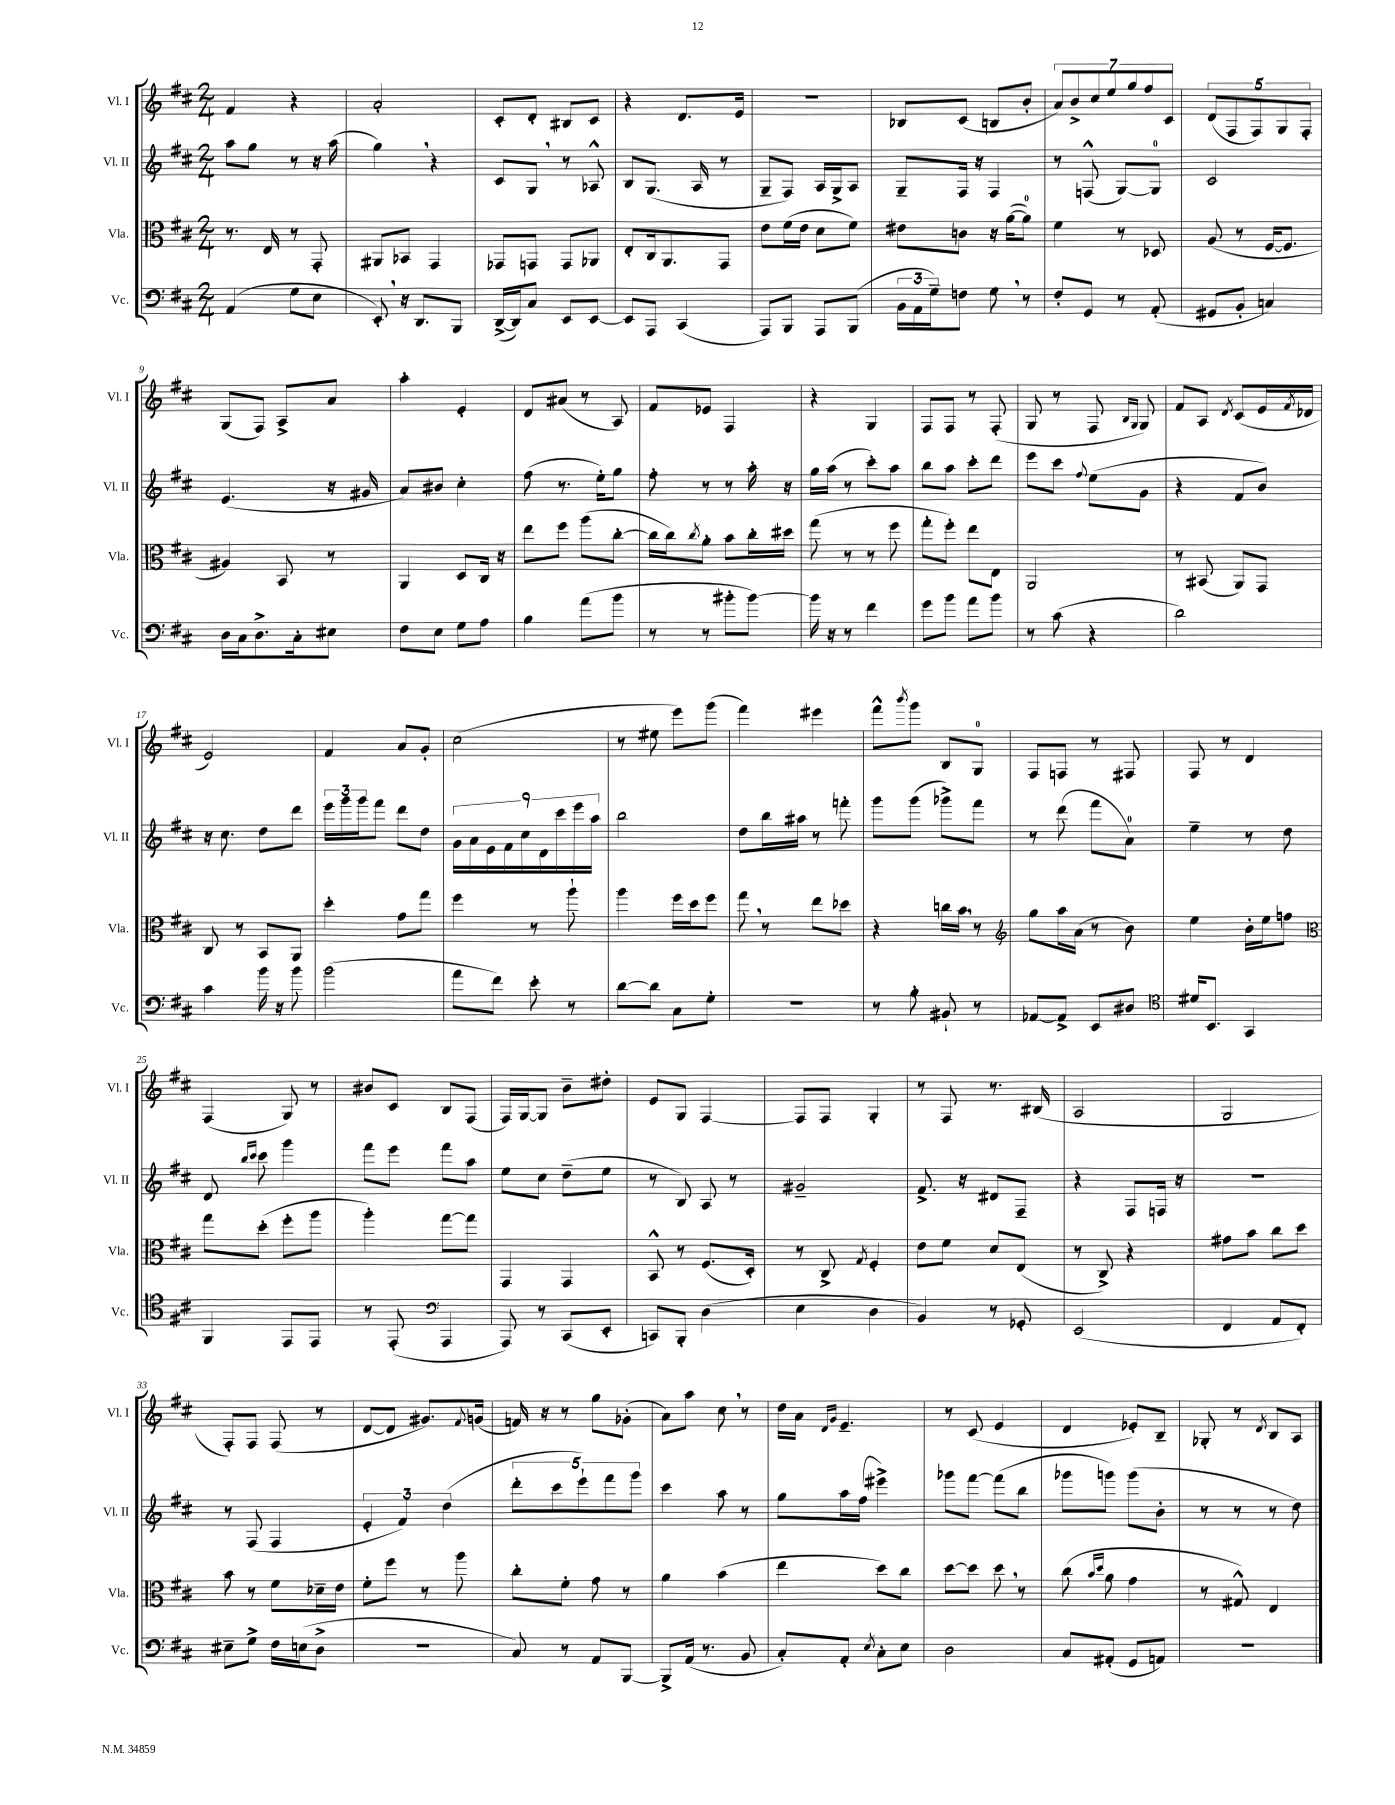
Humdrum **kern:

**kern	**kern	**kern	**kern
*staff4	*staff3	*staff2	*staff1
*clefF4	*clefC3	*clefG2	*clefG2
*k[f#c#]	*k[f#c#]	*k[f#c#]	*k[f#c#]
*M2/4	*M2/4	*M2/4	*M2/4
(4AA/	8.r	8aa\L	4f#/
.	.	8gg\J	.
.	16E/	.	.
8G\L	8r	8r	4r
8E\J	8GG'/	16r	.
.	.	(16aa\	.
=	=	=	=
8EE'/)	8AA#/L	4gg\)	2a'/
16r	8BB-/J	.	.
8.DD/L	.	.	.
.	4GG/	4r	.
8BBB/J	.	.	.
=	=	=	=
([16DD^/LL	8GG-/L	8c#/L	8c#'/L
16DD/]J)	.	.	.
8C#/J	8GG/J	8G/J	8d'/J
8EE/L	8GG/L	8r	8B#/L
[8EE/J	8AA-/J	8A-^^/	8c#/J
=	=	=	=
8EE/]L	8E'/L	8B/L	4r
8AAA/J	16C#/k	(8.G/J	.
.	8.AA/	.	.
(4CC#/	.	.	8.d/L
.	.	16A/	.
.	8GG/J	8r	.
.	.	.	16e/Jk
=	=	=	=
8AAA/L)	8e\L	8G~/L	2r
8BBB/J	(16f#\L	8F#/J)	.
.	16e\JJ	.	.
8AAA/L	8d\L	16A/LL	.
.	.	16G^/J	.
(8BBB/J	8f#\J)	8A/J	.
=	=	=	=
24BB\LL	8e#\L	8G~/L	8B-/L
24AA\	.	.	.
24G~\J)	.	.	.
8F\J	8c\J	16F#/Jk	(8c#/J
.	.	16r	.
8G\	16r	4F#/	8B/L
.	([16a\LK	.	.
8r	8a\]J)	.	8b'/J
=	=	=	=
8F#'/L	4f#\	8r	14a/L)
.	.	.	14b^/
8GG/J	.	(8F^^/	.
.	.	.	14cc#/
.	.	.	14ee/
8r	8r	[8G/L)	.
.	.	.	14gg/
.	.	.	14ff#/
(8AA'/	8D-/	8G/]J	.
.	.	.	14c#/J
=	=	=	=
8GG#/L	(8A/	2c#/	(10d/L
.	.	.	10F#/
8BB'/J	8r	.	.
.	.	.	10F#/)
4C/)	[16F#/LK	.	.
.	.	.	10G/
.	8.F#/]J	.	.
.	.	.	10F#'/J
=	=	=	=
16D\LL	4A#/)	(4.e/	(8G/L
16C#\J	.	.	.
8.D^\	.	.	8F#/J)
.	8BB/	.	8A^/L
16C#'\k	.	.	.
8E#\J	8r	16r	8a/J
.	.	16g#/	.
=	=	=	=
8F#\L	4AA/	8a/L)	4aa'\
8E\J	.	8b#/J	.
8G\L	8D/L	4cc#'\	4e'/
8A\J	16C#/Jk	.	.
.	16r	.	.
=	=	=	=
4B\	8ee\L	(8ff#\	8d/L
.	8ff#\J	8.r	(8a#/J
(8a\L	(8aa\L	.	8r
.	.	16ee'\LK)	.
8b\J	[8cc#'\J	8gg\J	8A/)
=	=	=	=
8r	16cc#\]LL	8ff#'\	8f#/L
.	16cc#\J)	.	.
.	8qcc#/	.	.
8r	8a'\J	8r	8e-/J
8b#'\L	8b\L	8r	4F#/
[8b#\J)	16cc#'\L	16aa'\	.
.	16dd#\JJ	16r	.
=	=	=	=
16b#\]	(8gg\	16gg\LL	4r
16r	.	(16aa\JJ	.
8r	8r	8r	.
4f#\	8r	8ccc#'\L)	4G/
.	8ff#\	8aa\J	.
=	=	=	=
8g\L	8gg'\L	8bb\L	8F#/L
8b\J	8ff#'\J)	8aa\J	8F#/J
8a\L	8ee\L	8ccc#'\L	8r
8b\J	8E\J	8ddd\J	(8F#'/
=	=	=	=
8r	2AA/	8eee\L	8G/
(8c#\	.	8ccc#\J	8r
.	.	8qqff#/	.
4r	.	(8ee\L	8F#/
.	.	.	16qqB/LL
.	.	.	16qqG/JJ
.	.	8g\J	8G/)
=	=	=	=
2d\)	8r	4r	8f#/L
.	(8BB#/	.	8A/J
.	.	.	8qd/
.	8AA/L)	8f#/L	(8c#/L
.	8GG/J	8b/J)	16e/L
.	.	.	8qf#/
.	.	.	16d-/JJ
=	=	=	=
4c#\	8C#/	16r	2e/)
.	.	8.cc#\	.
.	8r	.	.
16b\	8BB/L	8dd\L	.
16r	.	.	.
8b\	8AA/J	8ddd\J	.
=	=	=	=
(2b\	4dd'\	24eee\LL	4f#/
.	.	24ggg\	.
.	.	24ggg\J	.
.	.	8fff#\J	.
.	8g\L	8ddd\L	8a/L
.	8gg\J	8dd\J	8g'/J
=	=	=	=
8a\L	4ff#\	18g\LL	(2cc#\
.	.	18a\	.
.	.	18e\	.
8f#\J)	.	.	.
.	.	18f#\	.
.	.	18cc#\	.
8e'\	8r	.	.
.	.	18d\	.
.	.	18ccc#\	.
8r	8aa`\	.	.
.	.	18eee\	.
.	.	18aa\JJ	.
=	=	=	=
[8d\L	4aa\	2bb\	8r
8d\]J	.	.	8ee#\
8C#\L	16ff#\LL	.	8eee\L)
.	16dd\J	.	.
8G'\J	8ff#\J	.	(8ggg\J
=	=	=	=
2r	8gg\	8dd\L	4fff#\)
.	8r	16bb\L	.
.	.	16aa#\JJ	.
.	8ee\L	8r	4eee#\
.	8dd-\J	8fff'\	.
=	=	=	=
8r	4r	8ggg\L	8fff#^^\L
.	.	.	8qbbb/
8B'\	.	(8ggg\J	8ggg\J
8BB#`/	16cc\LL	8ggg-^\L)	8B/L
.	16b\JJ	.	.
8r	8r	8fff#\J	8G/J
=	=	=	=
*	*clefG2	*	*
[8AA-/L	8gg\L	8r	8F#/L
8AA-^/]J	16aa\L	(8ddd\	8F/J
.	(16a\JJ	.	.
8EE/L	8r	8fff#\L	8r
8D#/J	8b\)	8a\J)	8F#/
=	=	=	=
*clefC4	*	*	*
16d#/LK	4ee\	4ee~\	8F#/
8.BB/J	.	.	.
.	.	.	8r
4GG/	16b'\LL	8r	4d/
.	16ee\J	.	.
.	8ff\J	8dd\	.
=	=	=	=
*	*clefC3	*	*
4FF#/	8gg\L	8d/	(4F#/
.	.	16qqbb/LL	.
.	.	16qqccc#/JJ	.
.	(8dd'\J	8ccc#\	.
8EE/L	8ff#'\L	4ggg\	8G/)
8EE/J	8aa\J	.	8r
=	=	=	=
8r	4aa'\)	8fff#\L	8b#/L
(8EE'/	.	8eee\J	8c#/J
*clefF4	*	*	*
4AAA/	[8gg\L	8fff#\L	8B/L
.	8gg\]J	8aa\J	(8F#/J
=	=	=	=
8AAA/)	4GG/	8ee\L	16F#/LL)
.	.	.	[16G/J
8r	.	8cc#\J	8G/]J
(8CC#/L	4GG/	(8dd~\L	8b~\L
8EE'/J	.	8ee\J	8dd#'\J
=	=	=	=
8CC/L)	8BB^^/	8r	8e/L
8BBB'/J	8r	8B/)	8G/J
(4D\	(8.F#/L	8A/	[4F#/
.	.	8r	.
.	16D'/Jk)	.	.
=	=	=	=
4E\	8r	2g#~/	8F#/]L
.	8C#^/	.	8F#/J
.	8qG/	.	.
4D\	4F#'/	.	4G'/
=	=	=	=
4BB/)	8e\L	8.f#^/	8r
.	8f#\J	.	8F#/
.	.	16r	.
8r	8d/L	8d#/L	8.r
8GG-'/	(8E/J	8F#~/J	.
.	.	.	(16B#/
=	=	=	=
(2EE/	8r	4r	2A/
.	8C#^/)	.	.
.	4r	8F#/L	.
.	.	16F/Jk	.
.	.	16r	.
=	=	=	=
4FF#/	8g#\L	2r	2G/
.	8b\J	.	.
8AA/L	8cc#\L	.	.
8FF#'/J)	8dd\J	.	.
=	=	=	=
8E#~\L	8b\	8r	8F#'/L)
8G^\J	8r	(8F#/	8F#/J
16F#\LL	8f#\L	4F#/	(8F#/
(16E\J	.	.	.
8D^\J	16d-~\L	.	8r
.	16e\JJ	.	.
=	=	=	=
2r	8f#'\L	6e'/	[8d/L
.	8ff#\J	.	8d/]J
.	.	6f#/)	.
.	8r	.	8.g#/L)
.	.	(6dd\	.
.	8aa\	.	.
.	.	.	8qqf#/
.	.	.	(16g/Jk
=	=	=	=
8C#/)	8cc#'\L	10ddd'\L	16f/)
.	.	.	16r
.	.	10ccc#\	.
8r	8f#'\J	.	8r
.	.	10eee`\)	.
8AA/L	8g\	.	8gg\L
.	.	10fff#\	.
[8BBB/J	8r	.	(8g-'\J
.	.	10ggg\J	.
=	=	=	=
8BBB^/]L	4a\	4ccc#\	8a\L)
(16AA/Jk	.	.	8aa\J
8.r	.	.	.
.	(4b\	8aa\	8cc#\
8BB/	.	8r	8r
=	=	=	=
8C#'/L)	4ee\	8gg\L	16dd\LL
.	.	.	16a\JJ
.	.	.	16qqd/LL
.	.	.	16qqg/JJ
8AA'/J	.	16aa\L	4.e~/
.	.	(16ff#\JJ	.
8qE/	.	.	.
8C#'\L	8dd\L)	4eee#^\)	.
8E\J	8cc#\J	.	.
=	=	=	=
2D\	[8dd\L	8ggg-\L	8r
.	8dd\]J	[8fff#\J	(8c#/
.	8dd\	(8fff#\]L	4e/
.	8r	8bb\J	.
=	=	=	=
8C#/L	(8cc#\	8ggg-\L	4d/
.	16qqb/LL	.	.
.	16qqdd/JJ	.	.
(8AA#'/J	8a\	8ggg\J)	.
8GG/L	4g\	(8ggg\L	8e-'/L)
8AA/J)	.	8b'\J	8B~/J
=	=	=	=
2r	8r	8r	8G-'/
.	8G#^^/)	8r	8r
.	.	.	8qd/
.	4E/	8r	8B/L
.	.	8dd\)	8A/J
==	==	==	==
*-	*-	*-	*-
